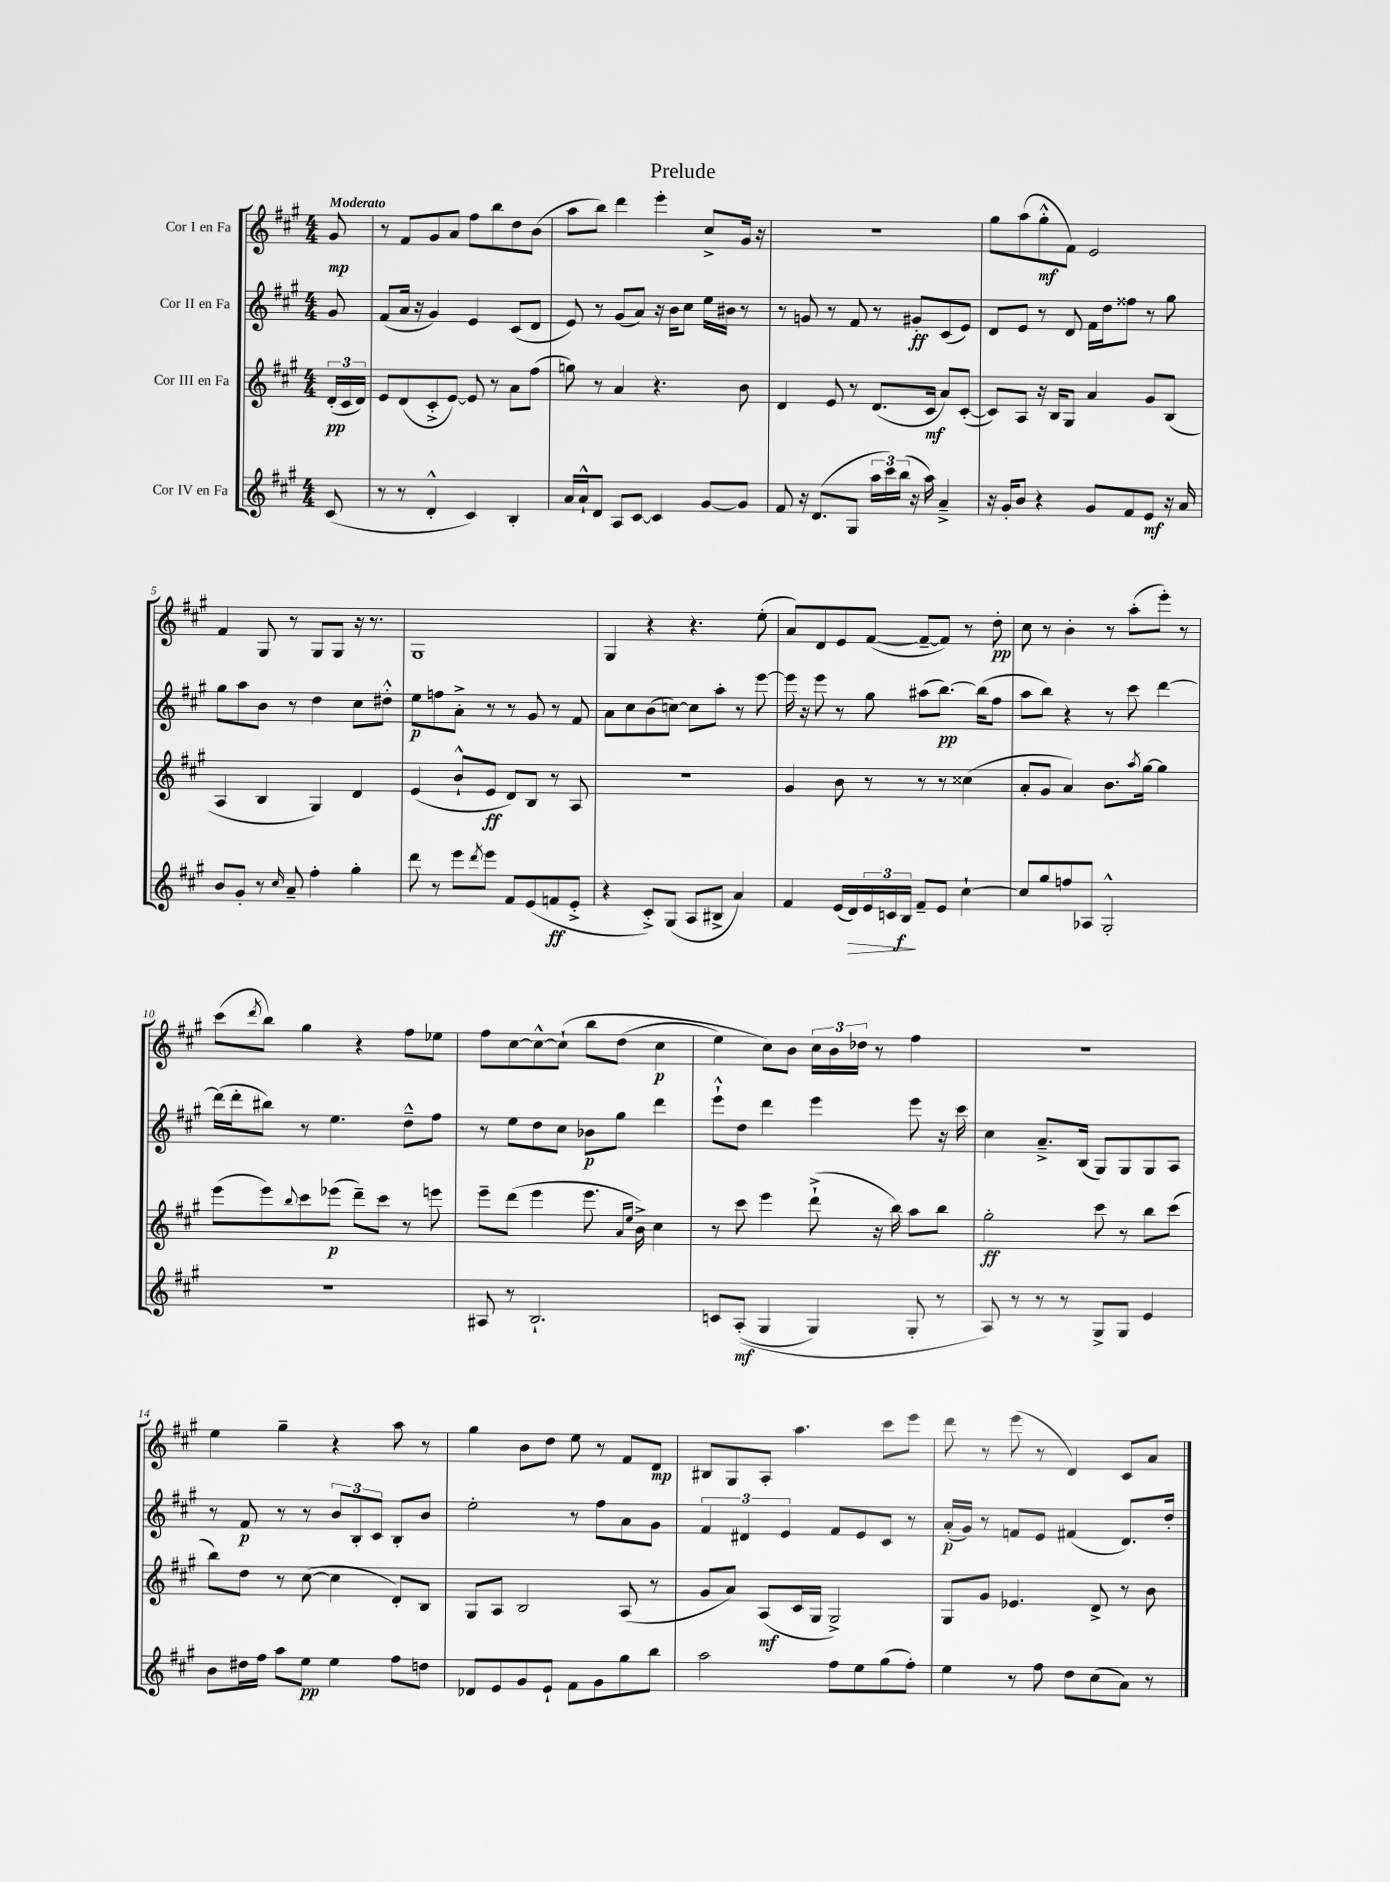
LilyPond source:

\header { title = "Prelude" }
<<
\new StaffGroup <<
\new Staff = "s0" \with { instrumentName = "Cor I en Fa" } {
    \clef treble \key a \major \numericTimeSignature \time 4/4 \partial 8 \tempo "Moderato"
    gis'8\mp |
    r8 fis'8 gis'8 a'8 fis''8 b''8 d''8 b'8( |
    a''8 b''8) d'''4 e'''4-. cis''8-> gis'16 r16 |
    R1 |
    gis''8 a''8( gis''8-.-^\mf fis'8) e'2 |
    fis'4 gis8 r8 gis8 gis8 r16 r8. |
    gis1 |
    gis4 r4 r4. e''8-.( |
    a'8) d'8 e'8 fis'8~( fis'8~-- fis'8) r8 d''8-.\pp |
    cis''8 r8 b'4-. r8 a''8-.( e'''8-.) r8 |
    cis'''8( \acciaccatura { d'''8 } b''8) gis''4 r4 fis''8 ees''8 |
    fis''8 cis''8~ cis''8~-^ cis''8-!\( b''8 d''8( cis''4\p |
    e''4) cis''8\) b'8 \tuplet 3/2 { cis''16 b'16 des''16 } r8 fis''4 |
    R1 |
    e''4 gis''4-- r4 a''8 r8 |
    gis''4 b'8 d''8 e''8 r8 fis'8 d'8\mp |
    bis8 gis8 a8-. a''4. cis'''8 e'''8 |
    d'''8 r8 e'''8( r8 d'4) cis'8 a'8 \bar "|." |
}
\new Staff = "s1" \with { instrumentName = "Cor II en Fa" } {
    \clef treble \key a \major \numericTimeSignature \time 4/4 \partial 8
    gis'8 |
    fis'8( a'16 r16 gis'4) e'4 cis'8( d'8 |
    e'8) r8 gis'8( a'8) r16 b'16 cis''8 e''16 bis'16 r8 |
    r8 g'8 r8 fis'8 r8 gis'8-.\ff cis'8( e'8) |
    d'8 e'8 r8 d'8 fis'16 d''16 fisis''8 r8 gis''8 |
    gis''8 a''8 b'8 r8 d''4 cis''8 dis''8-.-^ |
    e''8\p f''8 a'8-.-> r8 r8 gis'8 r8 fis'8 |
    a'8 cis''8 b'8( c''8~) c''8 a''8-. r8 e'''8~ |
    e'''16 r16 e'''8 r8 gis''8 ais''8( b''8.~\pp) b''16( fis''8 |
    a''8 b''8) r4 r8 cis'''8 d'''4~ |
    d'''16( d'''16-. bis''8) r8 e''4. d''8---^ fis''8 |
    r8 e''8 d''8 cis''8 bes'8\p gis''8 d'''4 |
    e'''8-!-^ d''8 d'''4 e'''4 e'''8 r16 cis'''16 |
    cis''4 a'8.---> b16( gis8) gis8 gis8 a8 |
    r8 fis'8\p r8 r8 \tuplet 3/2 { b'8 b8-. cis'8 } b8-. b'8 |
    e''2-. r8 fis''8 a'8 gis'8 |
    \tuplet 3/2 { fis'4 dis'4 e'4 } fis'8 e'8 cis'8 r8 |
    a'16-.\p( gis'16) r8 f'8 e'8 fis'4( d'8.) d''16-. \bar "|." |
}
\new Staff = "s2" \with { instrumentName = "Cor III en Fa" } {
    \clef treble \key a \major \numericTimeSignature \time 4/4 \partial 8
    \tuplet 3/2 { d'16-.\pp( cis'16 d'16) } |
    e'8 d'8( cis'8-.-> e'8~) e'8 r8 a'8 fis''8( |
    g''8) r8 a'4 r4. b'8 |
    d'4 e'8 r8 d'8.( cis'16\mf a'8) cis'8~-.( |
    cis'8) a8 r16 b16 gis8 a'4 gis'8 b8( |
    a4 b4 gis4) d'4 |
    e'4( b'8-!-^ e'8\ff d'8) b8 r8 a8 |
    R1 |
    gis'4 b'8 r8 r8 r8 cisis''4( |
    a'8-. gis'8 a'4) b'8. \acciaccatura { a''8 } gis''16~ gis''4 |
    e'''8( e'''8) \appoggiatura { b''8 } cis'''8 ees'''8\p( d'''8--) cis'''8 r8 e'''8 |
    e'''8-- d'''8( e'''4 e'''8. \grace { a'16 e''16 } b'16->) cis''4 |
    r8 cis'''8 e'''4 d'''8-!->( r16 b''16) a''8 b''8 |
    gis''2-.\ff cis'''8 r8 b''8 cis'''8( |
    b''8) d''8 r8 cis''8~( cis''4 d'8-.) b8 |
    gis8 a8 b2 a8( r8 |
    gis'8 a'8) a8\mf( cis'16 gis16 gis2->) |
    gis8 gis'8 ees'4. d'8-> r8 b'8 \bar "|." |
}
\new Staff = "s3" \with { instrumentName = "Cor IV en Fa" } {
    \clef treble \key a \major \numericTimeSignature \time 4/4 \partial 8
    cis'8( |
    r8 r8 d'4-.-^ cis'4) b4-. |
    a'16 a'16-!-^ d'8 a8 cis'8~ cis'4 gis'8~ gis'8 |
    fis'8 r16 d'8.( gis8 \tuplet 3/2 { a''16 cis'''16) b''16( } r16 a''16) a'4---> |
    r16 gis'16-. b'8 r4 gis'8 fis'8 e'8\mf r16 a'16 |
    b'8 gis'8-. r8 \grace { cis''16 } a'8-- fis''4-. gis''4-. |
    d'''8 r8 e'''8 \acciaccatura { d'''8 } e'''8 fis'8 e'8( f'8\ff e'8-.-> |
    r4 cis'8-.->) gis8( a8 bis8-> a'4) |
    fis'4 e'16( d'16\>) \tuplet 3/2 { e'16 c'16 b16\f\! } fis'8-- e'8 cis''4~-! |
    cis''8 gis''8 f''8 aes8 gis2-.-^ |
    R1 |
    ais8 r8 b2.-! |
    c'8 a8-.\mf(\( gis4 gis4) gis8-. r8 |
    a8\) r8 r8 r8 gis8-> gis8 e'4 |
    b'8 dis''16 fis''16 a''8 e''8\pp e''4 fis''8 d''8 |
    des'8 e'8 gis'8 e'8-! fis'8 gis'8 gis''8 b''8 |
    a''2 fis''8 e''8 gis''8( fis''8-.) |
    e''4 r8 fis''8 d''8 cis''8( a'8) r8 \bar "|." |
}
>>
>>
